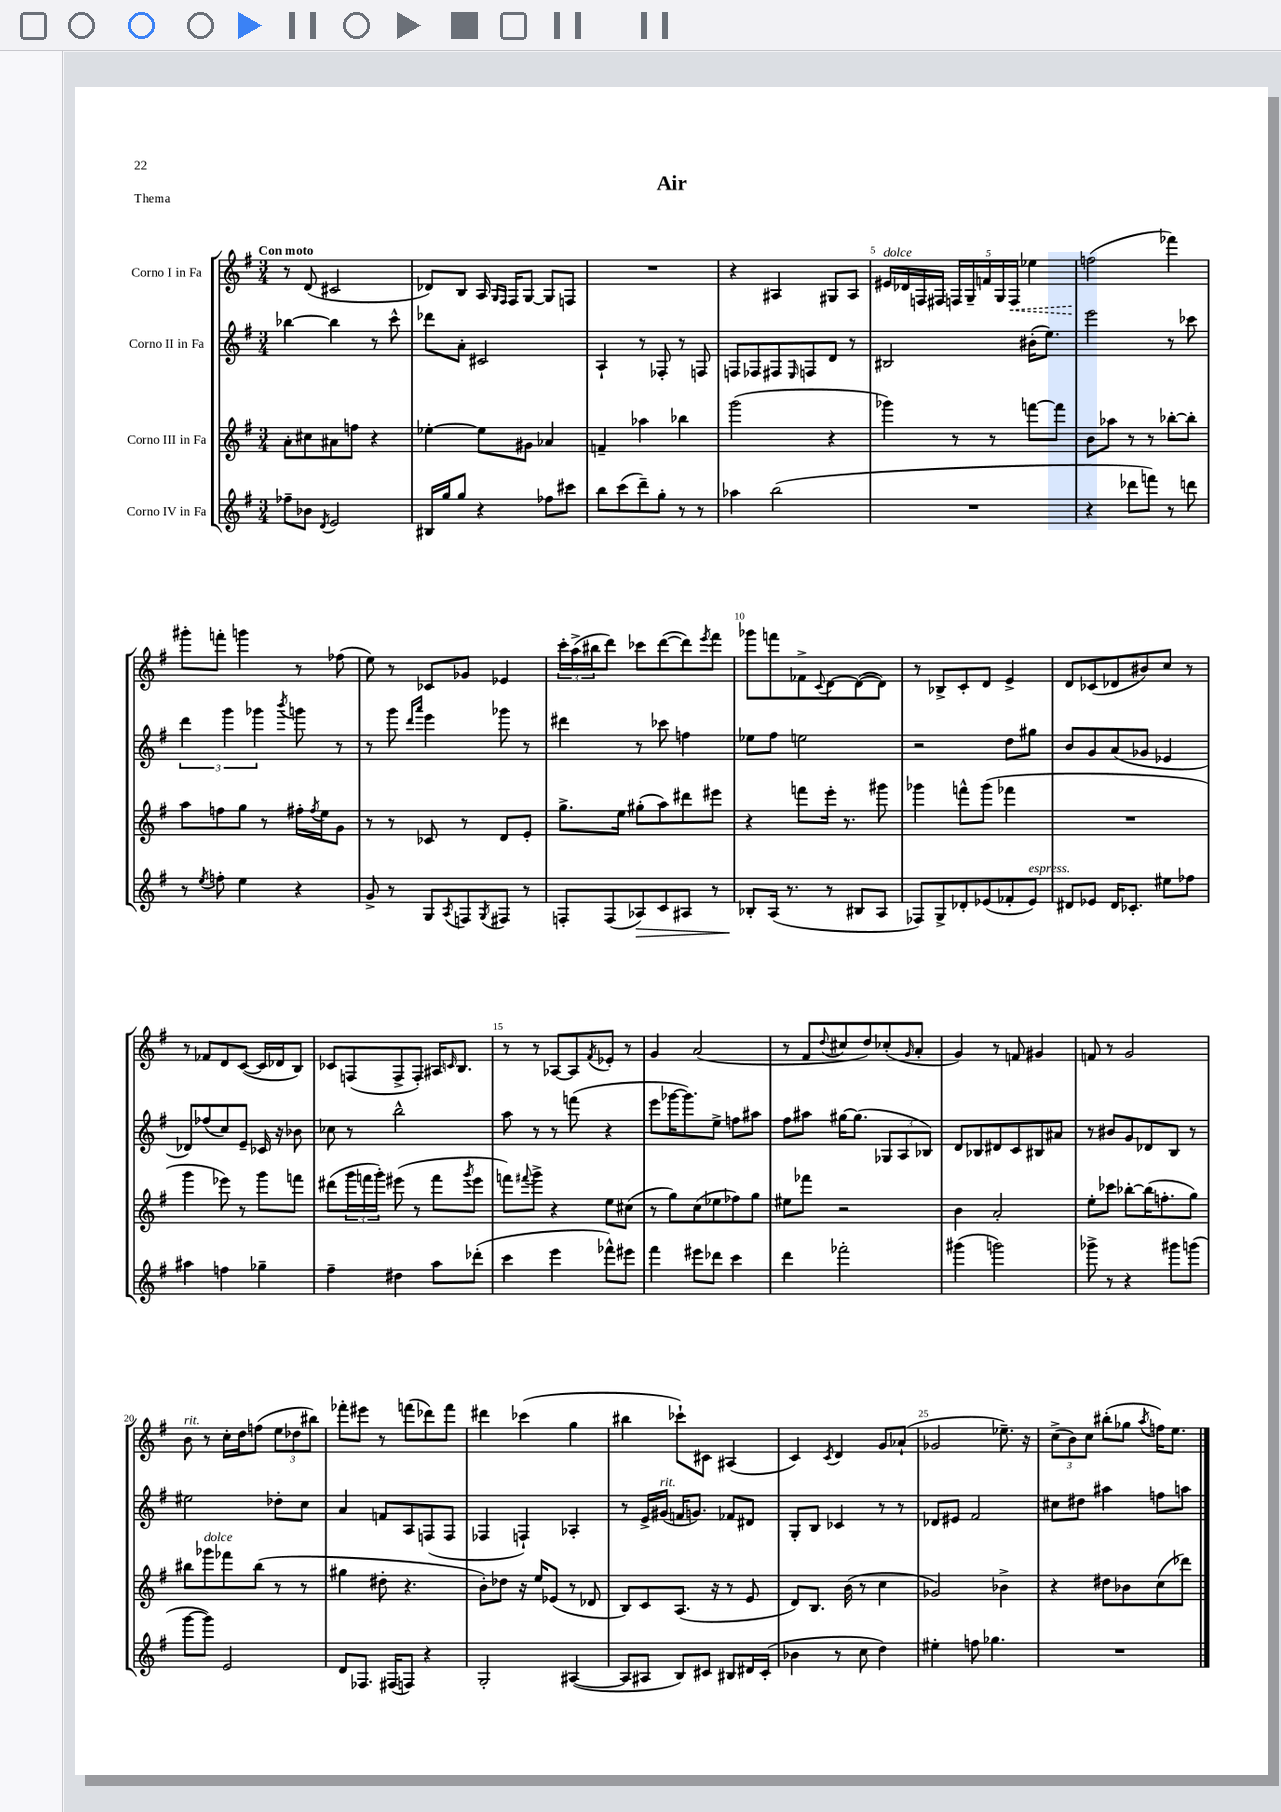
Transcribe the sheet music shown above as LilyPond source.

\header { title = "Air" piece = "Thema" }
<<
\new StaffGroup <<
\new Staff = "s0" \with { instrumentName = "Corno I in Fa" } {
    \clef treble \key g \major \numericTimeSignature \time 3/4 \tempo "Con moto"
    r8 d'8( cis'2 |
    des'8) b8 a16 \grace { g16 fis16 } fis16 g8~ g8 f8 |
    R2. |
    r4 ais4 gis8 ais8 |
    eis'16^\markup { \italic "dolce" } des'16 f16 fis16 \tuplet 5/4 { f16 g16-- f'16 g16 \once \override Hairpin.style = #'dashed-line f16\< } ees''4 |
    f''2\!( fes'''4) |
    gis'''8-. f'''8-. g'''4 r8 fes''8( |
    e''8) r8 ces'8 ges'8 ees'4 |
    \tuplet 3/2 { c'''16-. a''16->( bis''16 } d'''8) ces'''8 d'''8~( d'''8) \acciaccatura { e'''8 } fis'''8 |
    ges'''8 f'''8 fes'8-> \appoggiatura { c'8 } d'8~ d'8~( d'8) |
    r8 bes8-> c'8-. d'8 e'4-> |
    d'8 ces'8( des'8 bis'8) c''8 r8 |
    r8 fes'8 d'8 c'8~( c'16 des'16 b8) |
    ces'8 f8( f8-> f8-.) ais16 \grace { c'16 } b8. |
    r8 r8 aes8~ aes8 \acciaccatura { fis'8 } ees'8-. r8 |
    g'4 a'2( |
    r8 fis'8 \appoggiatura { d''8 } cis''8 d''8) ces''8-.( \grace { g'16 } a'8-. |
    g'4) r8 f'8 gis'4 |
    f'8 r8 g'2 |
    b'8^\markup { \italic "rit." } r8 c''16-. d''16 f''8( \tuplet 3/2 { e''8 des''8 bis''8) } |
    fes'''8-. eis'''8 r8 f'''8( des'''8) f'''8 |
    dis'''4 ces'''4( g''4 |
    bis''4 ces'''8-!) cis'8 ais4( |
    c'4) \acciaccatura { c'8 } d'4 g'8 aes'8-!( |
    ges'2 ees''8.--) r16 |
    \tuplet 3/2 { c''8->( b'8) c''8 } bis''8-.( ges''8 \acciaccatura { a''8 } f''16) e''8. \bar "|." |
}
\new Staff = "s1" \with { instrumentName = "Corno II in Fa" } {
    \clef treble \key g \major \numericTimeSignature \time 3/4
    bes''4~ bes''4 r8 c'''8-^ |
    des'''8 a'8-. cis'2 |
    a4-! r8 fes8-. r8 f8 |
    f8 fes8 fis8 \grace { e16 } f8 d'8 r8 |
    bis2 bis'16-.( e''8.) |
    e'''2 r8 ces'''8 |
    \tuplet 3/2 { d'''4 g'''4 ges'''4 } \acciaccatura { b'''8 } g'''8 r8 |
    r8 g'''8 \grace { d'''16 a'''16 } e'''4 ges'''8 r8 |
    dis'''4 r8 ces'''8 f''4 |
    ees''8 fis''8 e''2 |
    r2 d''8 gis''8 |
    b'8 g'8 a'8( ges'8 ees'4 |
    des'8) fes''8( c''8) e'8-- ces'16 r16 bes'8 |
    ces''8 r8 b''2-^ |
    a''8 r8 r8 f'''8( r4 |
    e'''8 ges'''16~ ges'''8.) e''8-> f''8 ais''8 |
    fis''8 ais''8 gis''16~ gis''8.( \tuplet 3/2 { ges8 a8 bes8) } |
    d'8 bes8 dis'8 c'8 bis8 ais'8 |
    r8 bis'8 g'8 des'8 b8 r8 |
    eis''2 des''8-. c''8 |
    a'4 f'8 a8 f8( f8 |
    fes4 f4-!) aes4-. |
    r8 e'16-> gis'16^\markup { \italic "rit." }( f'16 g'8.) fes'8 dis'8 |
    g8-. b8 ces'4 r8 r8 |
    des'8 eis'8 fis'2 |
    cis''8 dis''8 ais''4 f''8 a''8 \bar "|." |
}
\new Staff = "s2" \with { instrumentName = "Corno III in Fa" } {
    \clef treble \key g \major \numericTimeSignature \time 3/4
    a'8-. cis''8 ais'8 f''8 r4 |
    ees''4~-. ees''8 gis'8 aes'4 |
    f'4-- aes''4 bes''4 |
    g'''2( r4 |
    ges'''4) r8 r8 f'''8~ f'''8 |
    b'8 aes''8 r8 r8 bes''8~-. bes''8-. |
    a''8 f''8 g''8 r8 fis''16-. \acciaccatura { fis''8 } e''16 g'8 |
    r8 r8 ces'8 r8 d'8 e'8-. |
    g''8.-> e''16 gis''8-.( a''8) dis'''8 eis'''8 |
    r4 f'''8 e'''16-. r8. gis'''8 |
    ges'''4 f'''8-^ ges'''8( fes'''4 |
    R2. |
    g'''4 ees'''8) r8 g'''8 f'''8 |
    dis'''8( \tuplet 3/2 { g'''16 f'''16 g'''16-.) } eis'''8( r8 f'''8 \acciaccatura { g'''8 } eis'''8 |
    f'''8) \appoggiatura { fis'''8 } g'''8-> r4 e''8 cis''8( |
    r8 g''8) c''8( ees''8 fes''8) g''8 |
    eis''8 fes'''8 r2 |
    b'4 a'2-. |
    e''8-. ces'''8 bes''8~-. bes''16( f''8.-. g''8) |
    bis''8 ges'''8^\markup { \italic "dolce" } fes'''8 bis''8( r8 r8 |
    gis''4 dis''8-. r4. |
    b'8-.) des''8 r16 e''16 ees'8( r8 des'8 |
    b8) c'8 a8.( r16 r8 e'8 |
    d'8) b8. b'16( r8 c''4 |
    ges'2) bes'4-> |
    r4 dis''8 bes'8 c''8( des'''8) \bar "|." |
}
\new Staff = "s3" \with { instrumentName = "Corno IV in Fa" } {
    \clef treble \key g \major \numericTimeSignature \time 3/4
    fes''8-- bes'8 \acciaccatura { d'8 } e'2 |
    bis16 g''16 g''8 r4 fes''8 cis'''8 |
    b''8 c'''8( d'''8--) g''8-. r8 r8 |
    aes''4 b''2( |
    R2. |
    r4 des'''8 f'''8) r8 d'''8 |
    r8 \acciaccatura { e''8 } f''8-. e''4 r4 |
    g'8-> r8 g8 \acciaccatura { a8 } f8 \acciaccatura { g8 } fis8 r8 |
    f8-. f8( aes8\>) c'8 ais8 r8 |
    bes8-.\! a16( r8. r8 bis8 a8 |
    fes8) g8-> des'8-. ees'8( fes'8-. ees'8^\markup { \italic "espress." }) |
    dis'8 ees'8 dis'16 ces'8.-. eis''8 fes''8 |
    ais''4 f''4 ges''4-- |
    fis''4-- dis''4 a''8 des'''8-.( |
    c'''4 e'''4 fes'''8-^) eis'''8 |
    fis'''4 eis'''8 des'''8 c'''4 |
    d'''4 fes'''2-. |
    gis'''4( g'''2) |
    ges'''8-> r8 r4 gis'''8 g'''8( |
    g'''8~ g'''8) e'2 |
    d'8 fes8. fis16( f8) r4 |
    g2-. ais4~( |
    ais8 ais8 b8) cis'8 bis8 dis'16 cis'16-.( |
    bes'4 r8 c''8 d''4) |
    eis''4-. f''8 ges''4. |
    R2. \bar "|." |
}
>>
>>
